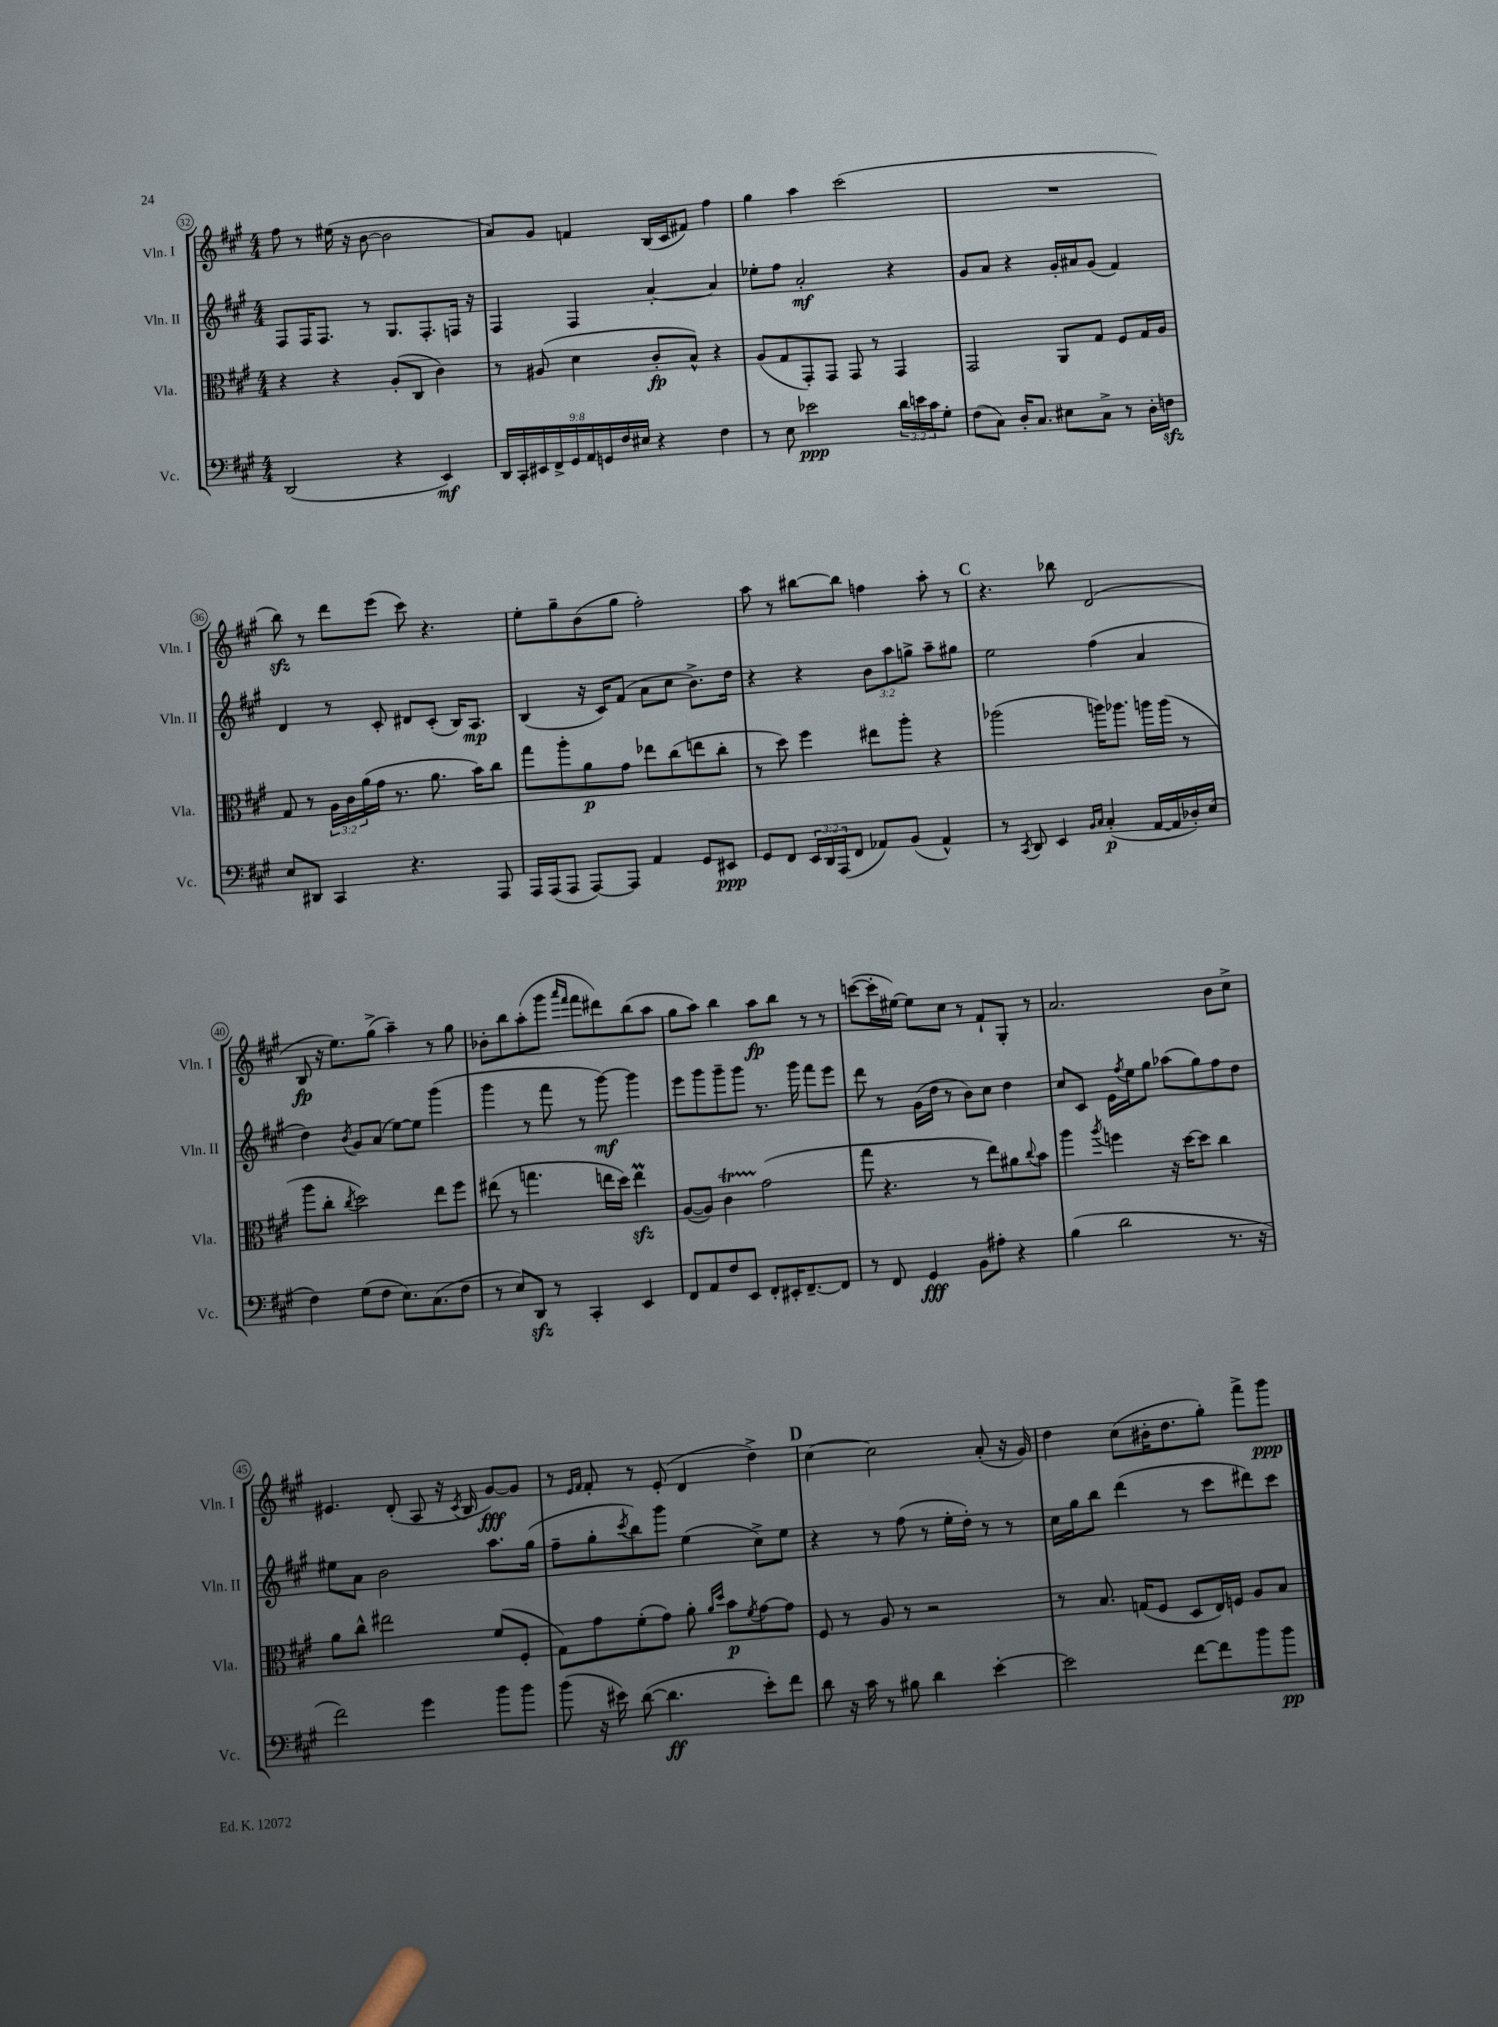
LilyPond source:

<<
\new StaffGroup <<
\new Staff = "s0" \with { instrumentName = "Vln. I" shortInstrumentName = "Vln. I" } {
    \clef treble \key a \major \numericTimeSignature \time 4/4
    fis''8 r8 eis''16( r16 b'8~ b'2 |
    a'8) gis'8 f'4 b16( cis'16 fis'8) fis''4 |
    gis''4 a''4 cis'''2( |
    R1 |
    b''8\sfz) r8 d'''8 e'''8( cis'''8) r4. |
    e''8-. gis''8-- b'8( gis''8 fis''2-.) |
    a''8 r8 bis''8~ bis''8 f''4 a''8-. r8 |
    \mark \markup { \bold "C" } r4. bes''8 d'2( |
    b8\fp r16 e''8.) gis''8->( a''4--) r8 gis''8 |
    bes'8-. b''8 a''8-.( gis'''8 \grace { a'''16 fis'''16 } fis'''8 dis'''8) b''8( a''8 |
    gis''8 a''8) b''4 a''8\fp b''8 r8 r8 |
    c'''8~( c'''16-. eis''16~) eis''8 cis''8 r8 fis'8-! gis8-. r8 |
    a'2. b'8 cis''8-> |
    eis'4. d'8-.( a8 r16 \acciaccatura { cis'8 } b16 gis'8~\fff) gis'8 |
    r8 \grace { e'16 fis'16 } fis'8-. r8 e'8-.( d'4 d''4->) |
    \mark \markup { \bold "D" } cis''4~ cis''2 a'8-.( r16 gis'16) |
    d''4 cis''8( bis'16-. d''8. gis''8-.) fis'''8-> gis'''8\ppp \bar "|." |
}
\new Staff = "s1" \with { instrumentName = "Vln. II" shortInstrumentName = "Vln. II" } {
    \clef treble \key a \major \numericTimeSignature \time 4/4 \override Staff.TupletNumber.text = #tuplet-number::calc-fraction-text
    fis8 fis16 fis8. r8 gis8. fis8.-. f16 r16 |
    fis4 fis4 a'4~-. a'4 |
    ees''8-. fis''8 a'2-.\mf r4 |
    gis'8 a'8 r4 gis'16-. ais'16 gis'8( fis'4) |
    d'4 r8 cis'8-. dis'8 cis'8-.( b16) a8.\mp |
    b4( r16 cis'16) fis'8( a'8 cis''8 b'8.->) d''16 |
    r4 r4 \tuplet 3/2 { b'8 a''8 g''8-> } a''8-- gis''8 |
    \mark \markup { \bold "C" } e''2 fis''4( a'4 |
    d''4) \acciaccatura { b'8 } gis'8 a'8( e''8~) e''8 gis'''4( |
    gis'''4 r8 fis'''8 r8 gis'''8~\mf) gis'''4 |
    e'''8 gis'''8 gis'''8-- gis'''8 r8. gis'''16 fis'''8 e'''8 |
    d'''8 r8 gis'16( d''16 r8 b'8) cis''8 d''4 |
    cis''8 cis'8 e'16 \acciaccatura { fis''8 } e''16 gis''8 aes''8( gis''8) fis''8 d''8 |
    eis''8 a'8 b'2 a''8. gis''16( |
    fis''8-- gis''8-. \acciaccatura { cis'''8 } b''8) gis'''8 e''4( cis''8->) e''8 |
    \mark \markup { \bold "D" } r4 r8 fis''8( r8 e''16-. d''16-.) r8 r8 |
    cis''16 gis''16 b''8 d'''4( r8 cis'''8 dis'''8) cis'''8 \bar "|." |
}
\new Staff = "s2" \with { instrumentName = "Vla." shortInstrumentName = "Vla." } {
    \clef alto \key a \major \numericTimeSignature \time 4/4 \override Staff.TupletNumber.text = #tuplet-number::calc-fraction-text
    r4 r4 a8-.( cis8 cis'4) |
    r8 ais8( d'4 cis'8-.\fp b8-^) r4 |
    a8( gis8 gis,8-.) gis,8 gis,8 r8 gis,4 |
    gis,2 a,8 gis8 fis8 gis16 a16 |
    gis8 r8 \tuplet 3/2 { a16 cis'16 a'16( } gis'16 r8. a'8. b'16) cis''8 |
    gis''8 a''8-. a'8\p gis'8 ees''8 cis''8( e''8 cis''8-. |
    r8 d''8) fis''4 eis''8 a''8-. r4 |
    \mark \markup { \bold "C" } aes''2( a''16) aes''8. a''16 a''16( r8 |
    a''8 cis''8-. \acciaccatura { cis''8 } d''2) e''8 fis''8 |
    eis''8( r8 g''4. e''16 d''16) e''4\prall\sfz |
    a8~( a8) cis'4\startTrillSpan gis'2\stopTrillSpan( |
    gis''8 r4. r8 e''8) ais'8 \appoggiatura { cis''8 } b'8 |
    a''4 \acciaccatura { a''8 } f''4 r16 d''16~ d''8 cis''4 |
    a'8 cis''8-^ eis''2 fis'8( fis8-. |
    gis8) gis'8 fis'8-.( gis'8) a'8-. \grace { a'16 d''16 } b'8\p \acciaccatura { fis'8 } gis'8~ gis'8 |
    \mark \markup { \bold "D" } fis8 r8 a8 r8 r2 |
    r8 b8. g16( fis8 d8 e16) f16 a8 b8 \bar "|." |
}
\new Staff = "s3" \with { instrumentName = "Vc." shortInstrumentName = "Vc." } {
    \clef bass \key a \major \numericTimeSignature \time 4/4 \override Staff.TupletNumber.text = #tuplet-number::calc-fraction-text
    d,2( r4 e,4\mf) |
    \tuplet 9/8 { d,16 cis,16-. eis,16 fis,16-> gis,16 a,16 g,16 fis16 eis16 } r4 fis4 |
    r8 e8 ees'2\ppp \tuplet 3/2 { d'16 e'16 cis'16 } gis8-. |
    fis8( cis8) d16-. cis8. eis8 cis8-> r8 d16-. f16\sfz |
    e8 dis,8 cis,4 r4. a,,8 |
    a,,16 a,,16( a,,8 a,,8~) a,,8 a,4 gis,8 eis,8\ppp |
    gis,8 fis,8 \tuplet 3/2 { e,16 d,16 a,,16( } fis,8 aes,8) b,8( aes,4-^) |
    \mark \markup { \bold "C" } r8 \acciaccatura { cis,8 } d,8 e,4 \grace { b,16 cis16 } cis4-.\p( a,16~ a,16 des16-.) e16( |
    fis4) gis8( fis8 e8.) cis8.( fis8 |
    r8 e8) d,8\sfz r8 cis,4-. e,4 |
    fis,8 a,8 fis8 e,8 fis,8-. eis,16-. fis,8.~-- fis,8 |
    r8 fis,8 gis,4\fff b,8 ais8-. r4 |
    b4( d'2 r8. r16 |
    fis'2) gis'4 b'8 b'8 |
    b'8( r16 eis'16) d'8~( d'4.\ff eis'8-.) fis'8 |
    \mark \markup { \bold "D" } d'8 r16 cis'16 r8 bis8 d'4 e'4~-. |
    e'2 fis'8~ fis'8 b'8 b'8\pp \bar "|." |
}
>>
>>
\layout { \context { \Score currentBarNumber = #32 \override BarNumber.stencil = #(make-stencil-circler 0.1 0.3 ly:text-interface::print) } }
